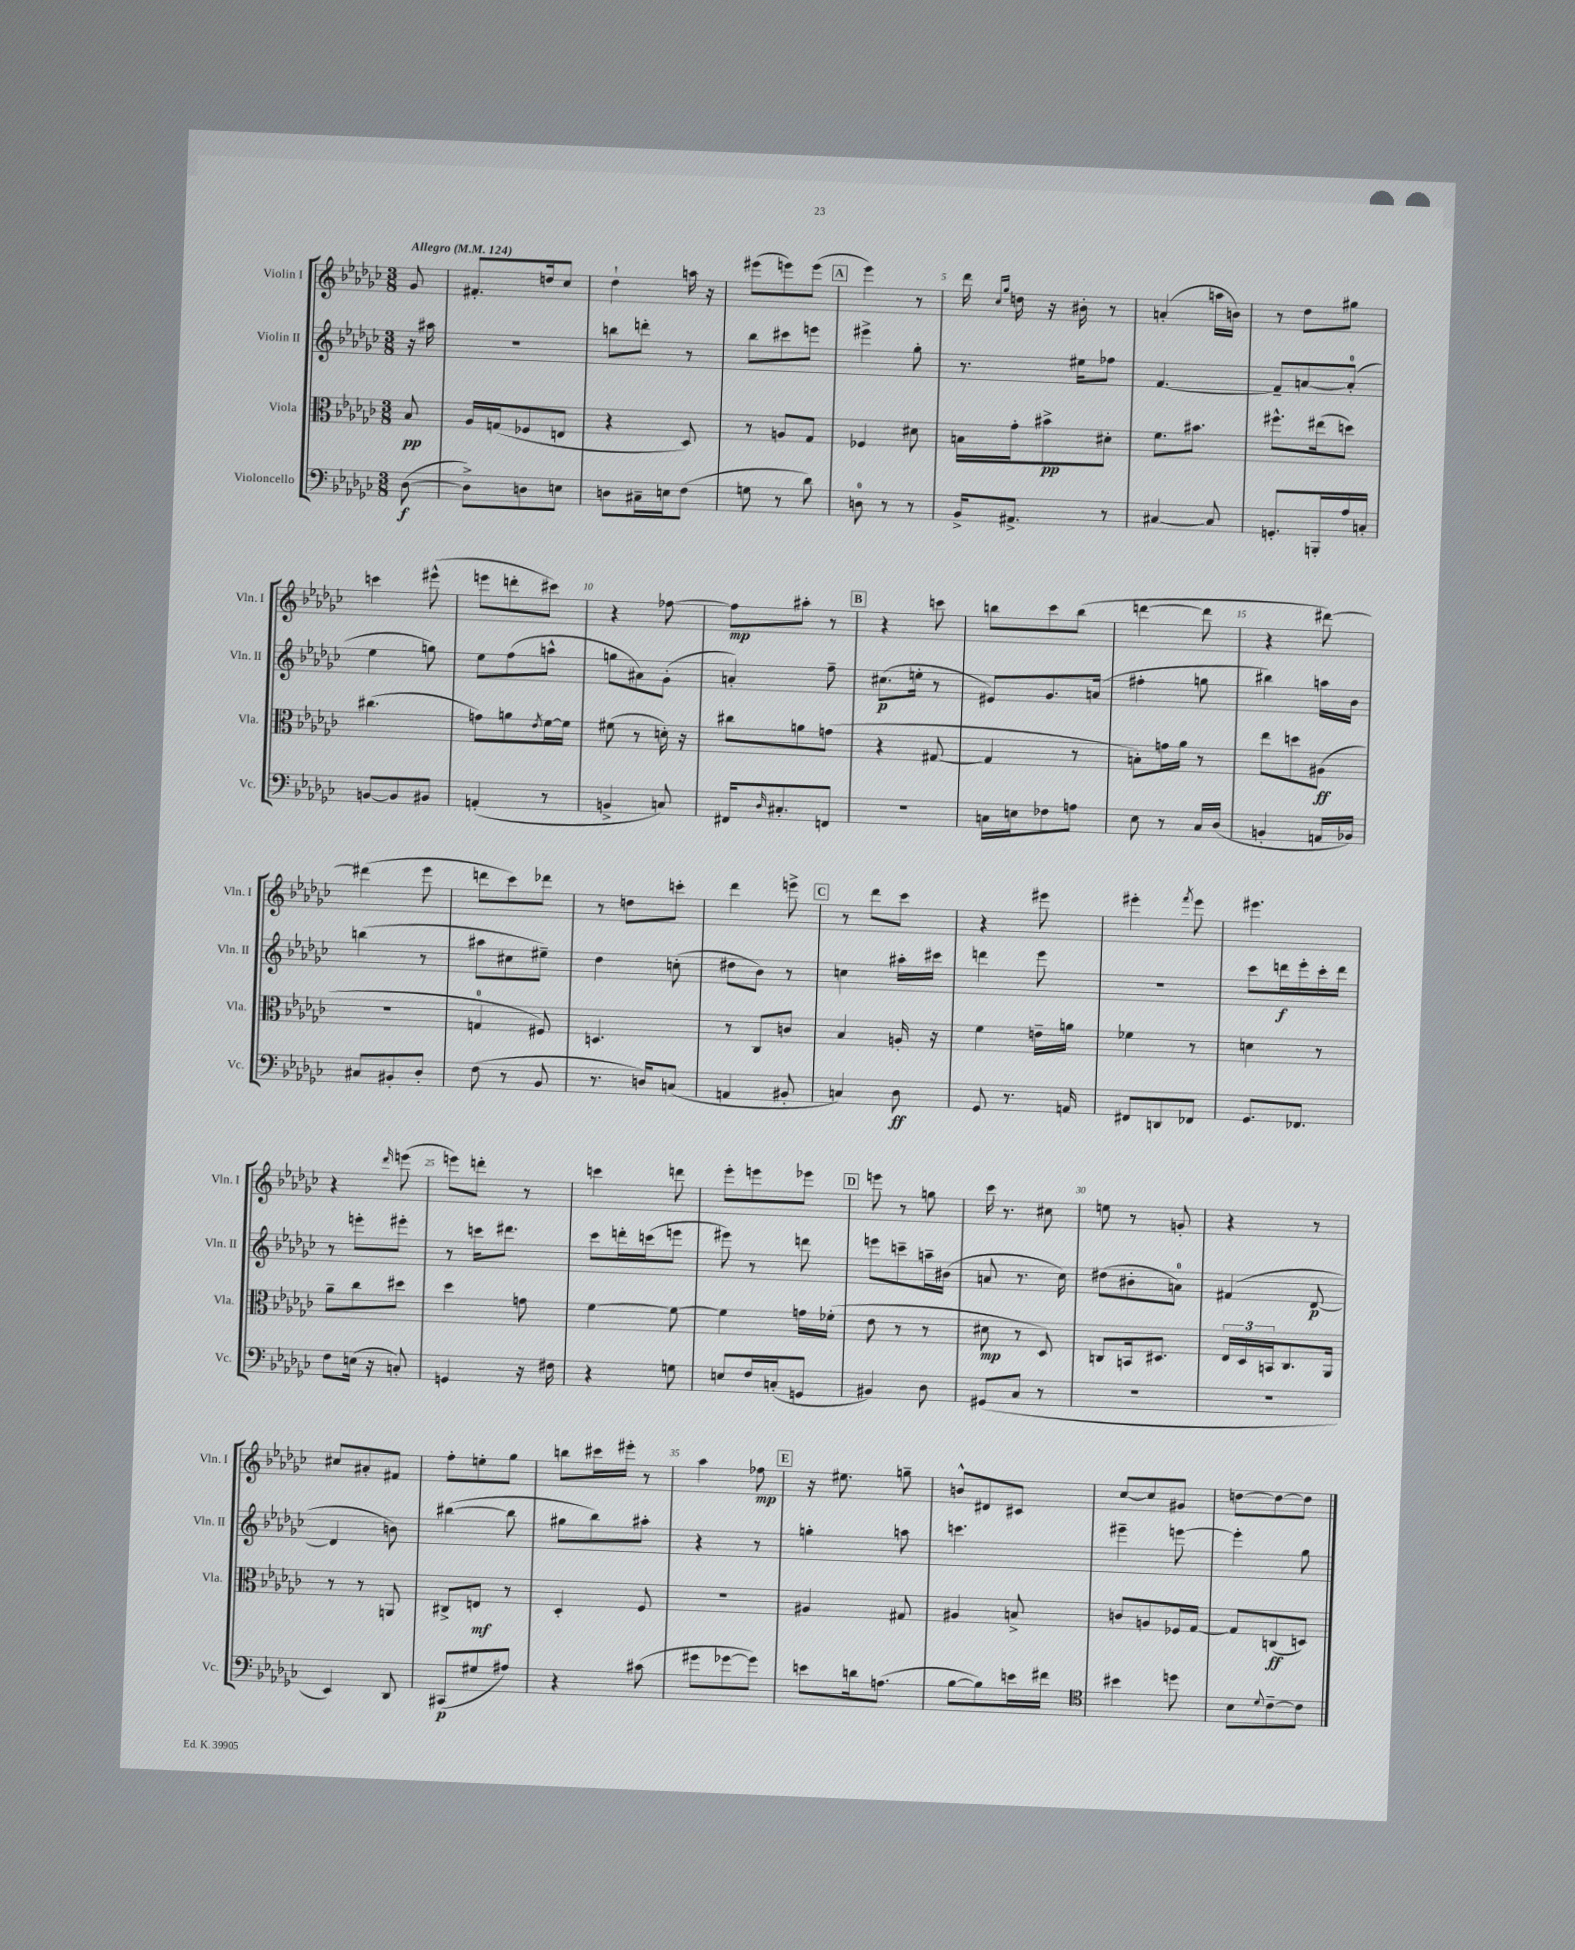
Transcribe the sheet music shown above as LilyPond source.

<<
\new StaffGroup <<
\new Staff = "s0" \with { instrumentName = "Violin I" shortInstrumentName = "Vln. I" } {
    \clef treble \key ges \major \numericTimeSignature \time 3/8 \partial 8 \tempo "Allegro" 4 = 124
    ges'8 |
    fis'8.-. d''16 ces''8 |
    des''4-! a''16 r16 |
    eis'''8( e'''8) e'''8( |
    \mark \markup { \box "A" } ees'''4) r8 |
    des'''16 \grace { ces''16 ges''16 } d''16 r16 bis'16-. r8 |
    a'4-.( a''16 b'16) |
    r8 des''8 gis''8 |
    c'''4 eis'''8-^( |
    e'''8 d'''8-. cis'''8) |
    r4 fes''8~ |
    fes''8\mp ais''8-. r8 |
    \mark \markup { \box "B" } r4 c'''8 |
    b''8 ces'''8 b''8( |
    d'''4~ d'''8 |
    r4 dis'''8~) |
    dis'''4( ees'''8 |
    d'''8 ces'''8) des'''8 |
    r8 d''8 c'''8-. |
    des'''4 e'''8-> |
    \mark \markup { \box "C" } r8 des'''8 ces'''8 |
    r4 eis'''8 |
    eis'''4-. \acciaccatura { f'''8 } eis'''8 |
    eis'''4. |
    r4 \grace { des'''16 } e'''8( |
    e'''8) d'''8-. r8 |
    c'''4 d'''8 |
    ees'''8-. e'''8 ees'''8 |
    \mark \markup { \box "D" } e'''8 r8 g''8 |
    ces'''16 r8. cis''8 |
    e''8 r8 g'8-. |
    r4 r8 |
    cis''8 ais'8-. fis'8 |
    f''8-. e''8-. ges''8 |
    b''8 cis'''16 eis'''16-. r8 |
    aes''4 fes''8\mp |
    \mark \markup { \box "E" } r16 eis''8. g''8-- |
    b'8-^ dis'8 cis'8 |
    ces''8~ ces''8 gis'8 |
    d''8~ d''8~ d''8 \bar "|." |
}
\new Staff = "s1" \with { instrumentName = "Violin II" shortInstrumentName = "Vln. II" } {
    \clef treble \key ges \major \numericTimeSignature \time 3/8 \partial 8
    r16 ais''16 |
    R4. |
    b''8 d'''8-. r8 |
    bes''8 cis'''8 e'''8 |
    \mark \markup { \box "A" } eis'''4-> ges''8-. |
    r8. eis''16 fes''8 |
    f'4.~ |
    f'8-- a'8~ a'8-0-.( |
    ees''4 g''8) |
    ees''8 f''8( a''8-^ |
    g''8 ais'8) ges'8-.( |
    a'4-.) f''8-- |
    \mark \markup { \box "B" } cis''8.\p( e''16-. r8 |
    eis'8) ges'8. a'16( |
    fis''4-. g''8 |
    bis''4) a''16 bes'16 |
    b''4( r8 |
    ais''8 cis''8 eis''8--) |
    des''4 c''8-.( |
    dis''8 bes'8) r8 |
    \mark \markup { \box "C" } c''4 ais''16-. cis'''16 |
    d'''4 ees'''8 |
    R4. |
    ces'''8 d'''16\f ees'''16-. ces'''16-. d'''16 |
    r8 e'''8-. eis'''8-. |
    r8 c'''16 dis'''8. |
    ces'''8 d'''16-. c'''16( e'''8 |
    eis'''8) r8 d'''8 |
    \mark \markup { \box "D" } e'''8 c'''8-- a''16-- bis'16( |
    a'8 r8. ces''16) |
    dis''8( bis'8-. a'8-0) |
    fis'4( des'8~\p |
    des'4 b'8) |
    bis''4~( bis''8 |
    gis''8 bes''8) ais''8-. |
    r4 r8 |
    \mark \markup { \box "E" } g''4-. a''8 |
    c'''4. |
    eis'''4-- e'''8~ |
    e'''4-. ges''8 \bar "|." |
}
\new Staff = "s2" \with { instrumentName = "Viola" shortInstrumentName = "Vla." } {
    \clef alto \key ges \major \numericTimeSignature \time 3/8 \partial 8
    bes8\pp |
    aes16 g16( fes8 e8 |
    r4 des8) |
    r8 a8 ges8 |
    \mark \markup { \box "A" } fes4 dis'8 |
    b16 ges'16-. bis'8->\pp dis'8-. |
    f'8. bis'8. |
    fis''8.-^ eis''16( d''8) |
    cis''4.( |
    g'8) a'8 \acciaccatura { ees'8 } f'16~ f'16 |
    fis'8( r8 d'16-.) r16 |
    cis''8 a'8 g'8( |
    \mark \markup { \box "B" } r4 gis8~ |
    gis4 r8 |
    b8-.) g'16 aes'16 r8 |
    ees''8 d''8 ais8\ff( |
    R4. |
    g4-0 fis8) |
    d4. |
    r8 ces8 c'8 |
    \mark \markup { \box "C" } bes4 a16-. r16 |
    f'4 e'16-- a'16 |
    fes'4 r8 |
    d'4 r8 |
    aes'8-- ces''8 dis''8 |
    des''4 g'8 |
    f'4~ f'8~ |
    f'4 g'16 fes'16-.( |
    \mark \markup { \box "D" } ees'8 r8 r8 |
    dis'8\mp r8 des8) |
    c8 b,16 dis8. |
    \tuplet 3/2 { ees16 des16 b,16 } ces8. aes,16 |
    r8 r8 a,8 |
    cis8-> e8\mf r8 |
    des4-. f8 |
    R4. |
    \mark \markup { \box "E" } ais4 gis8 |
    ais4 b8-> |
    c'8 a8 fes16 ges16~ |
    ges8 c8\ff( d8) \bar "|." |
}
\new Staff = "s3" \with { instrumentName = "Violoncello" shortInstrumentName = "Vc." } {
    \clef bass \key ges \major \numericTimeSignature \time 3/8 \partial 8
    des8~\f( |
    des8->) d8 e8 |
    d8 cis16-- e16 f8( |
    g8 r8 des'8) |
    \mark \markup { \box "A" } d8-0 r8 r8 |
    bes,16-> ais,8.-> r8 |
    cis4~ cis8 |
    g,8.-. b,,16-. aes16 c16-. |
    b,8~ b,8 bis,8 |
    a,4-.( r8 |
    b,4-> c8) |
    fis,16 \grace { des16 } cis8.-. f,8 |
    \mark \markup { \box "B" } R4. |
    c16 e16 fes8 a8 |
    ees8 r8 ces16 des16( |
    b,4-. a,16 bes,16) |
    cis8 bis,8-. des8-. |
    f8( r8 bes,8 |
    r8. d16) c8( |
    a,4 bis,8-. |
    \mark \markup { \box "C" } c4) des8\ff |
    ges,8 r8. a,16 |
    fis,8 d,8 fes,8 |
    ges,8. fes,8. |
    f8 e16( r16 c8-.) |
    g,4 r16 fis16 |
    r4 g8 |
    e8 f16 c16-.( g,8 |
    \mark \markup { \box "D" } bis,4) des8 |
    gis,8( ces8 r8 |
    r4. |
    R4. |
    ees,4) des,8 |
    cis,8\p( gis8 ais8) |
    r4 cis'8( |
    gis'8 ges'8~ ges'8) |
    \mark \markup { \box "E" } e'8 d'16 a8.( |
    bes8~ bes8) e'16 fis'16 |
    \clef tenor bis'4 d''8 |
    bes8 \appoggiatura { des'8 } ces'8~-- ces'8 \bar "|." |
}
>>
>>
\layout { \context { \Score \override BarNumber.break-visibility = ##(#f #t #t) barNumberVisibility = #(every-nth-bar-number-visible 5) } }
